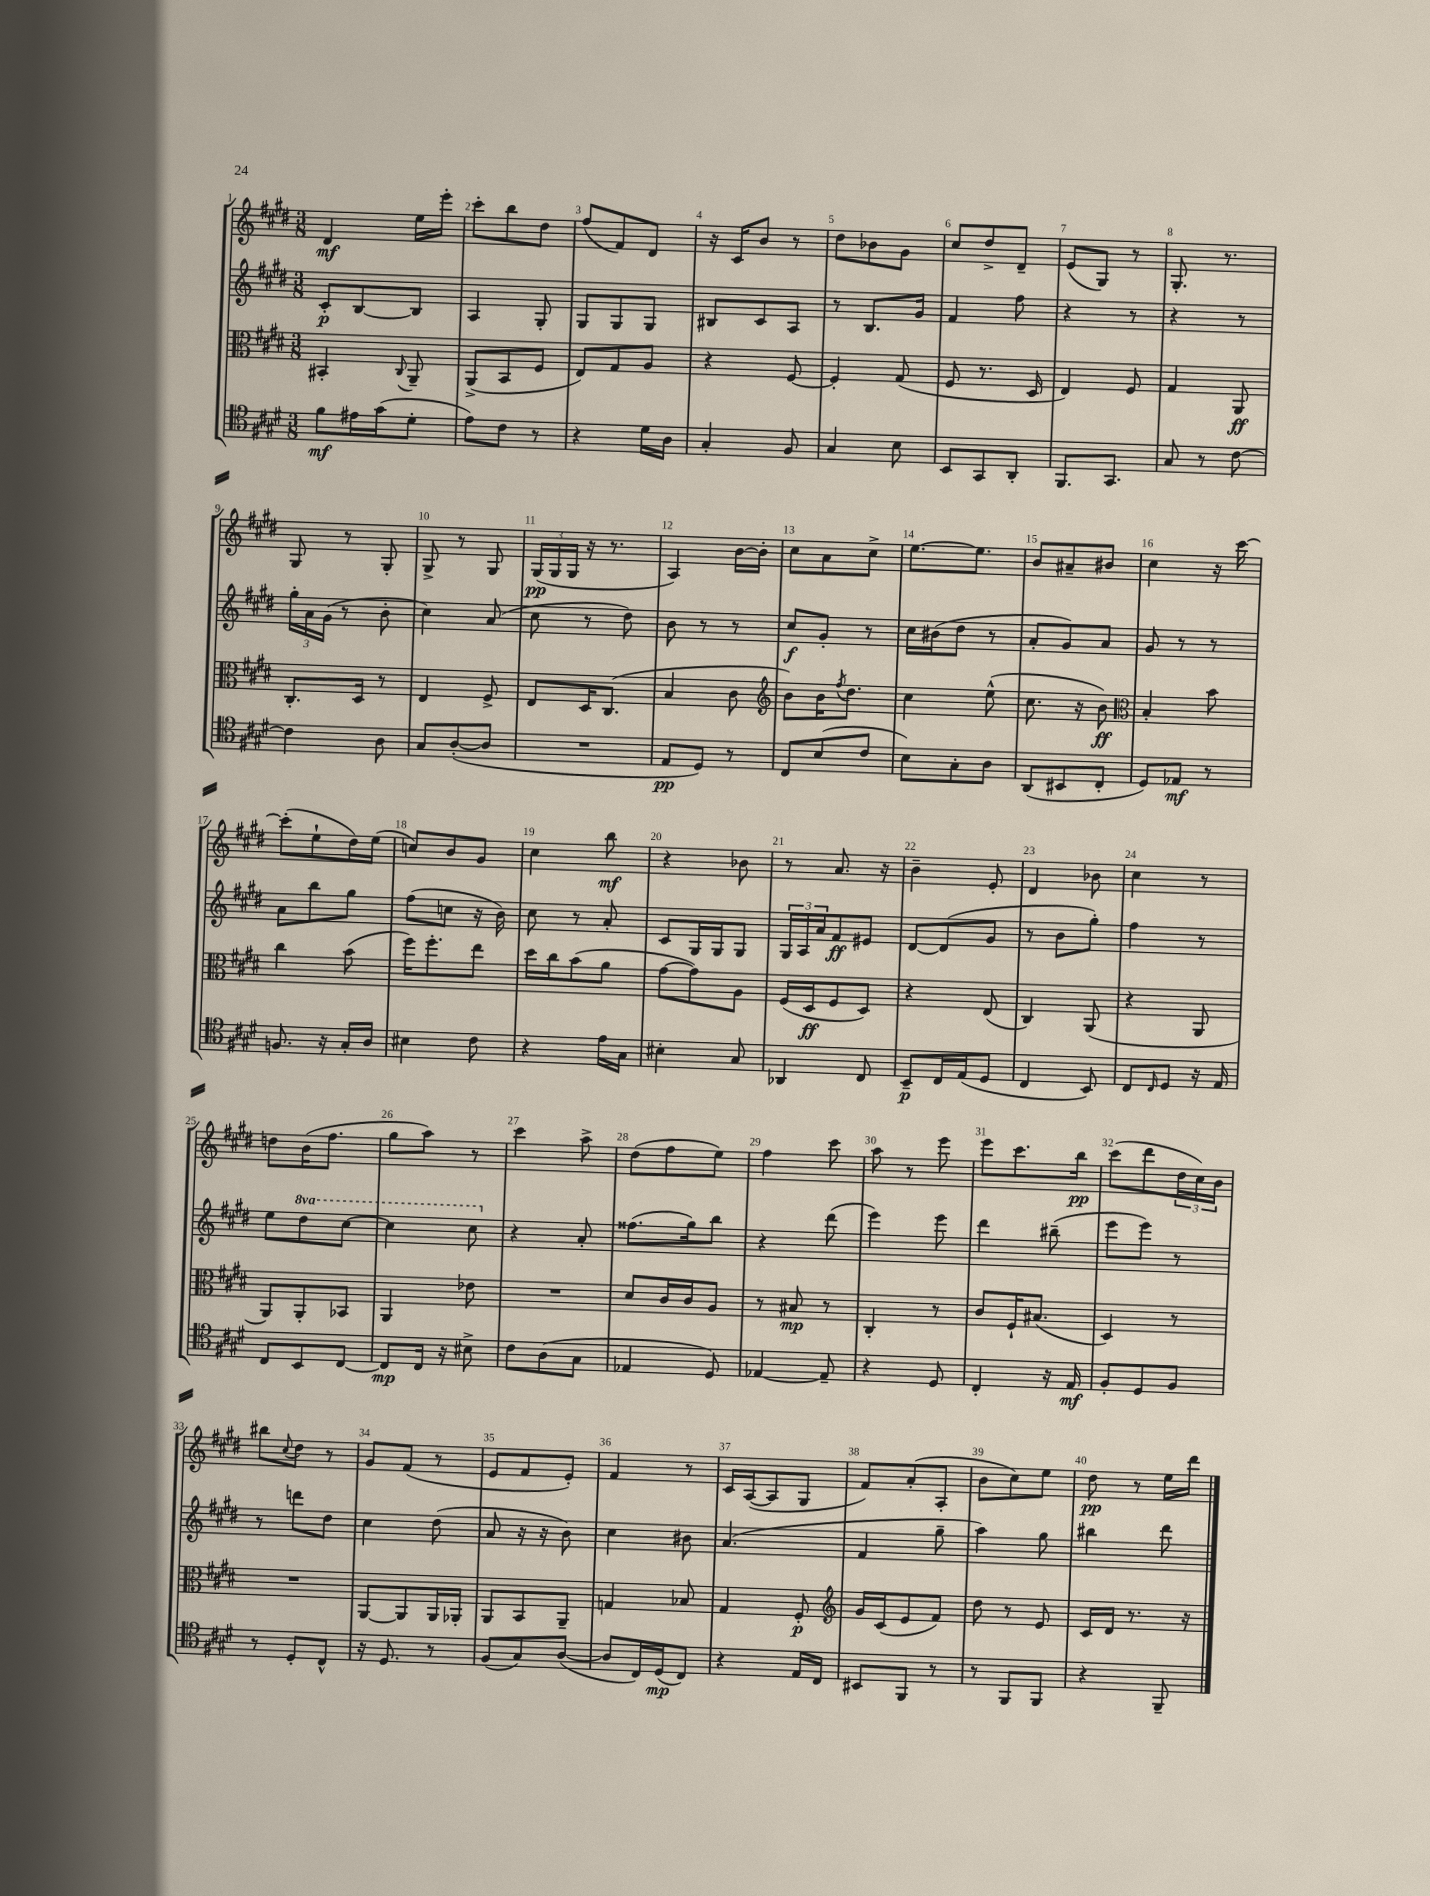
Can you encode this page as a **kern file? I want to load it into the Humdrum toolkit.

**kern	**kern	**kern	**kern
*staff4	*staff3	*staff2	*staff1
*clefC4	*clefC3	*clefG2	*clefG2
*k[f#c#g#d#]	*k[f#c#g#d#]	*k[f#c#g#d#]	*k[f#c#g#d#]
*M3/8	*M3/8	*M3/8	*M3/8
8f#	4BB#'	8c#'	4d#
16e#	.	[8B	.
(16g#	.	.	.
.	8qqC#	.	.
8d#'	8AA~	8B]	16ee
.	.	.	16eee'
=	=	=	=
8e)	(8AA^	4A	8ccc#'
8c#	8BB	.	8bb
8r	8F#	8G#'	8dd#
=	=	=	=
4r	8E)	8G#	(8ff#
.	8G#	8G#	8f#)
16d#	8A	8G#	8d#
16A	.	.	.
=	=	=	=
4G#'	4r	8B#	16r
.	.	.	16c#
.	.	8c#	8b
8F#	[8F#	8A	8r
=	=	=	=
4G#	4F#']	8r	8dd#
.	.	8.B	8b-
8B	(8G#	.	8g#
.	.	16g#	.
=	=	=	=
8BB	8F#	4f#	8cc#
8GG#	8.r	.	8dd#^
8AA'	.	8ff#	8d#~
.	16D#	.	.
=	=	=	=
8.FF#	4E)	4r	(8e
.	.	.	8G#)
8.GG#	.	.	.
.	8F#	8r	8r
=	=	=	=
8G#	4G#	4r	8.G#'
8r	.	.	.
.	.	.	8.r
[8c#	8AA	8r	.
=	=	=	=
4c#]	8.C#'	24gg#'	8G#
.	.	24a	.
.	.	(24g#	.
.	.	8r	8r
.	16D#	.	.
8A	8r	8b'	8G#'
=	=	=	=
8G#	4E	4cc#)	8G#^
([8A'	.	.	8r
8A]	8F#^	(8a	8G#
=	=	=	=
4.r	8E	8cc#	(24G#
.	.	.	24G#
.	.	.	24G#
.	16D#	8r	16r
.	(8.C#	.	8.r
.	.	8dd#)	.
=	=	=	=
8E	4B	8b	4A)
8D#)	.	8r	.
8r	8c#	8r	[16b
.	.	.	16b']
=	=	=	=
*	*clefG2	*	*
8C#	8b)	8cc#	8cc#
(8B	16b	8g#'	8a
.	8qff#	.	.
.	8.dd#	.	.
8c#	.	8r	8cc#^
=	=	=	=
8B)	4cc#	16cc#	[8.ee
.	.	(16b#	.
8G#'	.	8dd#	.
.	.	.	8.ee]
8A	(8ee^^	8r	.
=	=	=	=
(8AA	8.cc#	8a'	8b
8BB#	.	8g#)	8a#~
.	16r	.	.
8C#'	8b)	8a	8b#
=	=	=	=
*	*clefC3	*	*
8D#)	4B'	8g#	4cc#
8E-	.	8r	.
8r	8b	8r	16r
.	.	.	[16ccc#
=	=	=	=
8.F	4cc#	8a	(8ccc#']
.	.	8bb	8ee`
16r	.	.	.
16G#'	(8b	8gg#	16dd#)
16A	.	.	(16ee
=	=	=	=
4B#	16ff#)	(8ff#	8cc)
.	8.ff#'	.	.
.	.	8cc	8b
8c#	8ee	16r	8g#
.	.	16b)	.
=	=	=	=
4r	16dd#	8cc#	4cc#
.	16cc#	.	.
.	(8b	8r	.
16e	8a	8a'	8bb
16G#	.	.	.
=	=	=	=
4B#'	[8g#	8c#	4r
.	8g#])	16G#	.
.	.	16G#	.
8G#	8A	8G#	8b-
=	=	=	=
4AA-	(16F#	24G#	8r
.	.	24A	.
.	16D#	.	.
.	.	24a	.
.	8F#	8f#	8.a
8C#	8D#)	8e#	.
.	.	.	16r
=	=	=	=
8BB~	4r	[8d#	4b~
16C#	.	(8d#]	.
(16E	.	.	.
8D#	(8E	8g#	8e'
=	=	=	=
4C#	4C#)	8r	4d#
.	.	8b	.
8BB)	(8AA	8gg#')	8b-
=	=	=	=
8C#	4r	4ff#	4cc#
16qqC#	.	.	.
8D#	.	.	.
16r	8AA	8r	8r
16E	.	.	.
=	=	=	=
8C#	8AA)	8ee	8dd
8BB	8AA'	8ddd#	(16b
.	.	.	8.ff#
[8C#	8BB-	[8ccc#	.
=	=	=	=
8C#]	4AA	4ccc#]	8gg#
16C#	.	.	8aa)
16r	.	.	.
8B#^	8e-	8ccc#	8r
=	=	=	=
8c#	4.r	4r	4ccc#
(8A	.	.	.
8G#	.	8a'	8aa^
=	=	=	=
4E-	8d#	(8.ff##	(8dd#
.	16c#	.	8ff#
.	16c#	16gg#)	.
8D#)	8A	8bb	8ee)
=	=	=	=
[4E-	8r	4r	4ff#
.	8B#	.	.
8E-~]	8r	(8ddd#	8ccc#
=	=	=	=
4r	4C#'	4eee)	8aa
.	.	.	8r
8D#	8r	8eee	8eee
=	=	=	=
4C#'	8c#	4ddd#	8eee
.	16F#`	.	8.ccc#
.	(8.B#	.	.
16r	.	(8bb#~	.
16E	.	.	16bb
=	=	=	=
8F#'	4D#)	8eee	(8ccc#
8D#	.	8eee)	8ddd#
8F#	8r	8r	24dd#
.	.	.	24cc#)
.	.	.	24b
=	=	=	=
8r	4.r	8r	8bb#
.	.	.	8qqcc#
8D#'	.	8ddd	8dd#
8C#^^	.	8dd#	8r
=	=	=	=
16r	[8AA	4cc#	8g#
8.D#	.	.	.
.	8AA]	.	(8f#
8r	16AA	(8dd#	8r
.	16AA-'	.	.
=	=	=	=
(8F#	8AA	8a	8e
8G#)	8BB	16r	8f#
.	.	16r	.
([8A	8AA~	8b)	8e')
=	=	=	=
8A]	4G	4cc#	4f#
16C#)	.	.	.
(16D#	.	.	.
8C#)	8B-	8b#	8r
=	=	=	=
4r	4G#	(4.a	16c#
.	.	.	([16A
.	.	.	8A]
16E	8F#'	.	8G#
16C#	.	.	.
=	=	=	=
*	*clefG2	*	*
8BB#	16g#	4f#	8f#)
.	(16c#	.	.
8FF#	8e	.	(8a'
8r	8f#)	8gg#~	8A'
=	=	=	=
8r	8dd#	4aa)	8b
8FF#	8r	.	8cc#)
8FF#	8e	8gg#	8ee
=	=	=	=
4r	16c#	4bb#	8dd#
.	16d#	.	.
.	8.r	.	8r
8FF#~	.	8ddd#	16ee
.	16r	.	16ddd#
==	==	==	==
*-	*-	*-	*-
